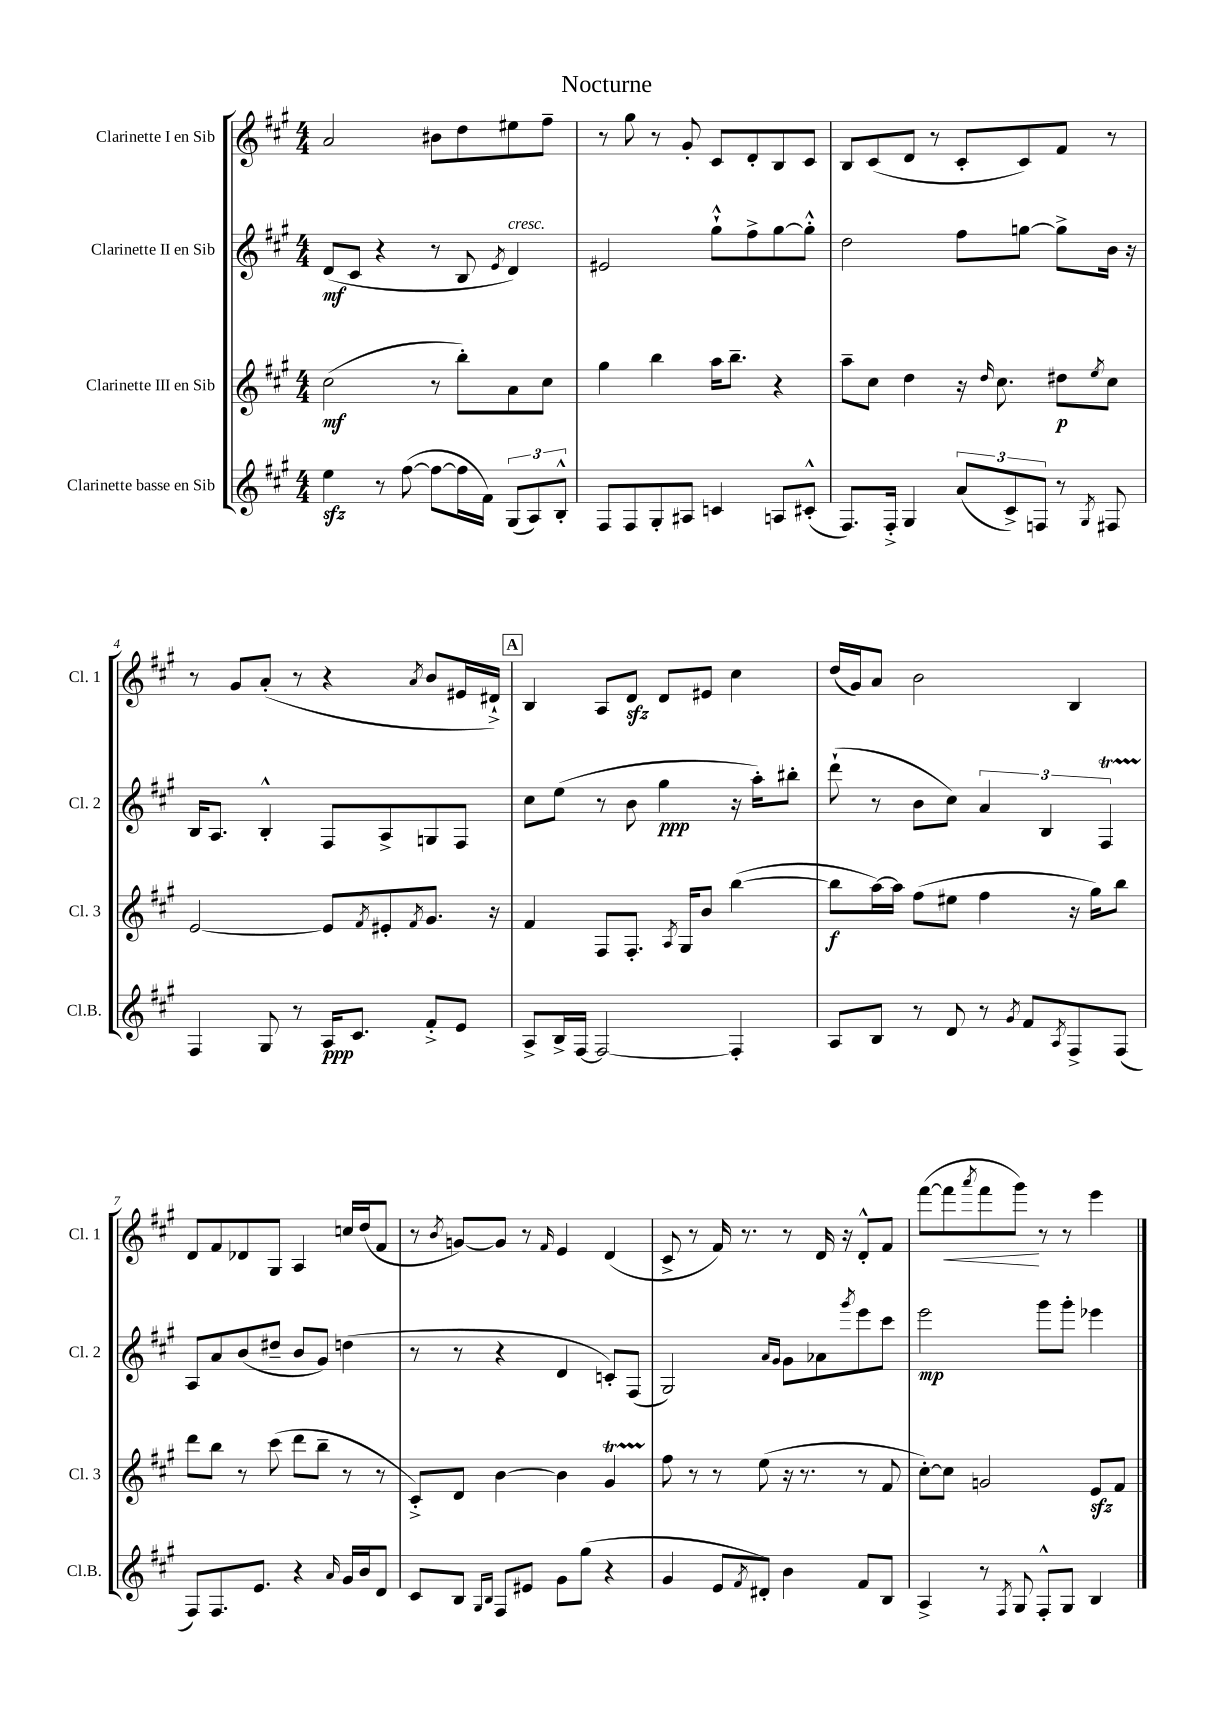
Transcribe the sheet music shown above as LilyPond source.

\header { title = "Nocturne" }
<<
\new StaffGroup <<
\new Staff = "s0" \with { instrumentName = "Clarinette I en Sib" shortInstrumentName = "Cl. 1" } {
    \clef treble \key a \major \numericTimeSignature \time 4/4
    a'2 bis'8 d''8 eis''8 fis''8-- |
    r8 gis''8 r8 gis'8-. cis'8 d'8-. b8 cis'8 |
    b8 cis'8( d'8 r8 cis'8-. cis'8) fis'8 r8 |
    r8 gis'8 a'8-.( r8 r4 \acciaccatura { a'8 } b'8 eis'16 dis'16-!->) |
    \mark \markup { \box "A" } b4 a8 d'8\sfz d'8 eis'8 cis''4 |
    d''16( gis'16) a'8 b'2 b4 |
    d'8 fis'8 des'8 gis8 a4 c''16 d''16( fis'8 |
    r8 \acciaccatura { b'8 } g'8~) g'8 r8 \grace { fis'16 } e'4 d'4( |
    cis'8-> r8 fis'16) r8. r8 d'16 r16 d'8-.-^ fis'8 |
    fis'''8~( fis'''8\< \acciaccatura { a'''8 } fis'''8 gis'''8\!) r8 r8 e'''4 \bar "|." |
}
\new Staff = "s1" \with { instrumentName = "Clarinette II en Sib" shortInstrumentName = "Cl. 2" } {
    \clef treble \key a \major \numericTimeSignature \time 4/4
    d'8\mf( cis'8 r4 r8 b8 \acciaccatura { e'8 } d'4^\markup { \italic "cresc." }) |
    eis'2 gis''8-!-^ fis''8-> gis''8~ gis''8-.-^ |
    d''2 fis''8 g''8~ g''8-> b'16 r16 |
    b16 a8. b4-.-^ fis8 a8-> g8 fis8 |
    \mark \markup { \box "A" } cis''8 e''8( r8 b'8 gis''4\ppp r16 a''16-.) bis''8-. |
    d'''8-!( r8 b'8 cis''8) \tuplet 3/2 { a'4 b4 fis4\startTrillSpan } |
    a8\stopTrillSpan a'8 b'8( dis''8-- b'8 gis'8) d''4( |
    r8 r8 r4 d'4 c'8-.) fis8( |
    gis2) \grace { a'16 gis'16 } gis'8 aes'8 \acciaccatura { gis'''8 } e'''8 cis'''8 |
    e'''2\mp gis'''8 gis'''8-. ees'''4 \bar "|." |
}
\new Staff = "s2" \with { instrumentName = "Clarinette III en Sib" shortInstrumentName = "Cl. 3" } {
    \clef treble \key a \major \numericTimeSignature \time 4/4
    cis''2\mf( r8 b''8-.) a'8 cis''8 |
    gis''4 b''4 a''16 b''8.-- r4 |
    a''8-- cis''8 d''4 r16 \grace { d''16 } cis''8. dis''8\p \acciaccatura { e''8 } cis''8 |
    e'2~ e'8 \acciaccatura { fis'8 } eis'8-. \acciaccatura { fis'8 } gis'8. r16 |
    \mark \markup { \box "A" } fis'4 fis8 fis8.-. \acciaccatura { a8 } gis16 b'8 b''4~( |
    b''8\f a''16~) a''16 fis''8( eis''8 fis''4 r16 gis''16) b''8 |
    d'''8 b''8 r8 cis'''8( d'''8 b''8-- r8 r8 |
    cis'8-.->) d'8 b'4~ b'4 gis'4\startTrillSpan |
    fis''8\stopTrillSpan r8 r8 e''8( r16 r8. r8 fis'8 |
    cis''8~-.) cis''8 g'2 e'8\sfz fis'8 \bar "|." |
}
\new Staff = "s3" \with { instrumentName = "Clarinette basse en Sib" shortInstrumentName = "Cl.B." } {
    \clef treble \key a \major \numericTimeSignature \time 4/4
    e''4\sfz r8 fis''8~( fis''8~ fis''16 fis'16) \tuplet 3/2 { gis8( a8) b8-.-^ } |
    fis8 fis8 gis8-. ais8 c'4 a8 cis'8-.-^( |
    fis8.) fis16-.-> gis4 \tuplet 3/2 { a'8( cis'8->) f8 } r8 \acciaccatura { gis8 } fis8 |
    fis4 gis8 r8 a16\ppp cis'8. fis'8-.-> e'8 |
    \mark \markup { \box "A" } a8-> b16-> fis16~ fis2~ fis4-. |
    a8 b8 r8 d'8 r8 \acciaccatura { gis'8 } fis'8 \acciaccatura { a8 } fis8-> fis8( |
    fis8) fis8. e'8. r4 \grace { a'16 } gis'16 b'16 d'8 |
    cis'8 b8 \grace { gis16 b16 } fis8 eis'8 gis'8 gis''8( r4 |
    gis'4 e'8 \acciaccatura { fis'8 } dis'8-.) b'4 fis'8 b8 |
    a4-> r8 \acciaccatura { fis8 } gis8 fis8-.-^ gis8 b4 \bar "|." |
}
>>
>>
